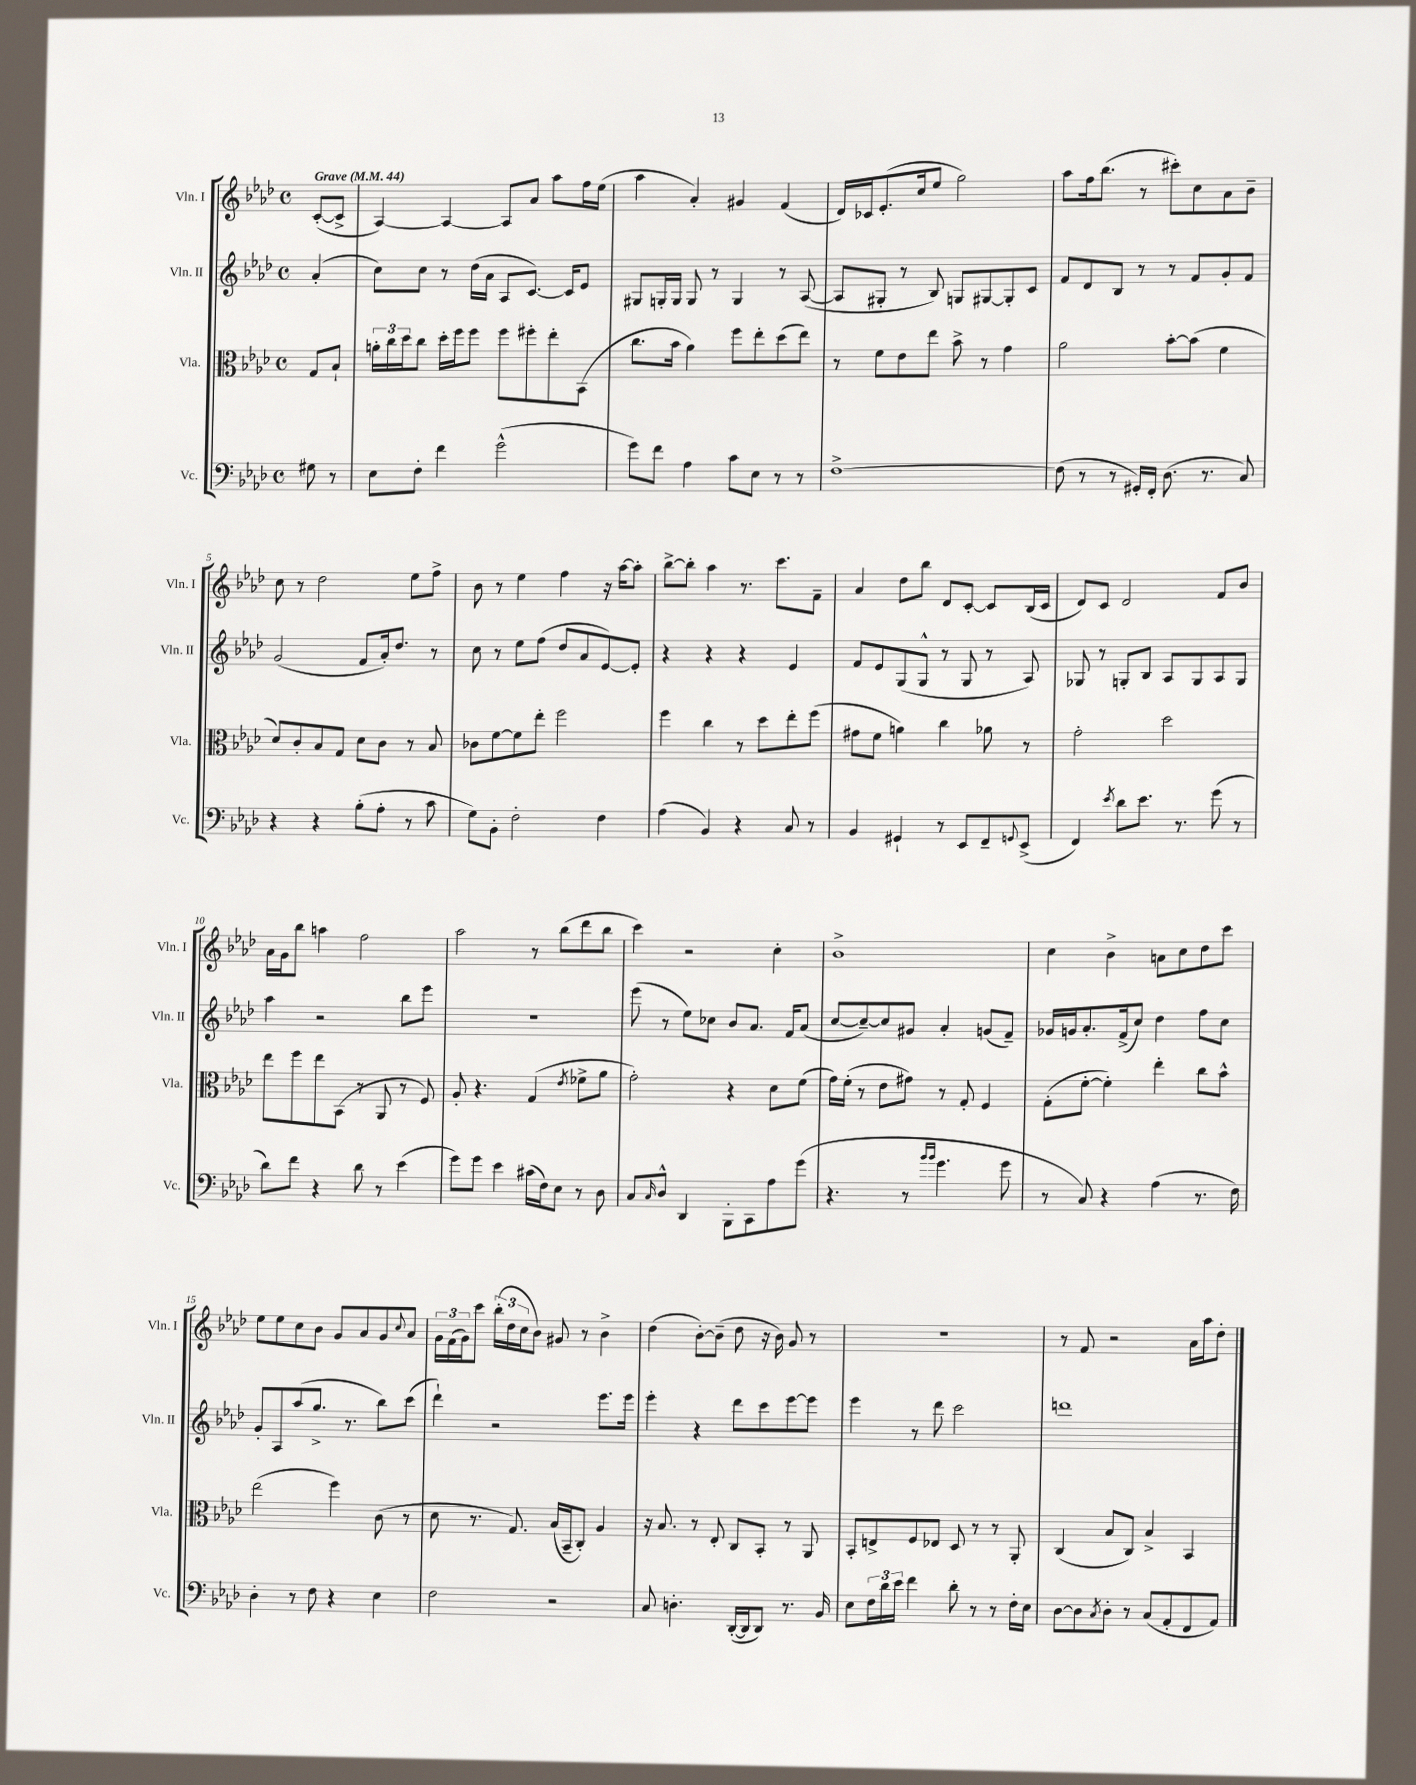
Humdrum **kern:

**kern	**kern	**kern	**kern
*staff4	*staff3	*staff2	*staff1
*clefF4	*clefC3	*clefG2	*clefG2
*k[b-e-a-d-]	*k[b-e-a-d-]	*k[b-e-a-d-]	*k[b-e-a-d-]
*M4/4	*M4/4	*M4/4	*M4/4
*met(c)	*met(c)	*met(c)	*met(c)
*MM44	*MM44	*MM44	*MM44
8G#\	8G/L	(4a-'/	([8c'/L
8r	8B-`/J	.	8c^/]J
=	=	=	=
8E-\L	24a'\LL	8cc\L)	[4A-/)
.	24cc\	.	.
.	24dd-\J	.	.
8F'\J	8cc\J	8cc\J	.
4f\	16dd-'\LL	8r	4A-/_
.	16ff\J	.	.
.	8ff\J	(16dd-\LL	.
.	.	16a-\JJ	.
(2g^^\	8ff\L	8A-/L	8A-/]L
.	8ff#'\	[8.c/J)	8a-/J
.	8ee-'\	.	8aa-\L
.	.	16c/]LK	.
.	(8BB-\J	8e-/J	16ff\L
.	.	.	(16ee-\JJ
=	=	=	=
8g\L)	8.cc\L	8G#/L	4aa-\
8f\J	.	16G'/L	.
.	16b-\Jk	16G/JJ	.
4A-\	4a-\)	8G/	4a-'/)
.	.	8r	.
8c\L	8ff\L	4G/	4g#/
8E-\J	8ee-'\	.	.
8r	(8dd-\	8r	(4f/
8r	8ee-\J)	([8A-/	.
=	=	=	=
[1F^	8r	8A-/]L	16d-/LL)
.	.	.	16c-/J
.	8f\L	8G#'/J	(8.e-'/
.	8e-\	8r	.
.	.	.	16cc/k
.	8ee-\J	8B-/)	8ee-/J
.	8b-^\	8G/L	2gg\)
.	8r	[8G#/	.
.	4g\	8G#'/]	.
.	.	8c/J	.
=	=	=	=
(8F\]	2a-\	8f/L	8aa-\L
8r	.	8d-/	16ff\k
.	.	.	(8.bb-\J
8r	.	8B-/J	.
16GG#'/LL)	.	8r	8r
16FF'/JJ	.	.	.
(8.D-\	[8b-'\L	8r	8ccc#'\L)
.	(8b-\]J	8f/L	8cc\
8.r	.	.	.
.	4f\	8g'/	8a-\
8C/)	.	8f/J	8b-~\J
=	=	=	=
4r	8d-/L)	(2g/	8cc\
.	8c'/	.	8r
4r	8B-/	.	2dd-\
.	8G/J	.	.
(8B-'\L	8d-\L	8f/L	.
8A-'\J	8c\J	16a-'/k)	.
.	.	8.dd-/J	.
8r	8r	.	8ee-\L
8c\	8B-/	8r	8ff^\J
=	=	=	=
8G\L)	8c-\L	8cc\	8b-\
8BB-'\J	[8f\	8r	8r
2F'\	8f\]	8ee-\L	4ee-\
.	8ee-'\J	(8ff\J	.
.	2ff\	8dd-/L	4ff\
.	.	8a-/	.
4F\	.	[8e-/)	16r
.	.	.	[16aa-\LK
.	.	8e-'/]J	8aa-'\]J
=	=	=	=
(4A-\	4ff\	4r	[8bb-^\L
.	.	.	8bb-'\]J
4BB-/)	4cc\	4r	4aa-\
4r	8r	4r	8.r
.	8dd-\L	.	.
.	.	.	8.ccc\L
8C/	8ee-'\	4e-/	.
8r	(8ff\J	.	8f~\J
=	=	=	=
4BB-/	8g#\L	8f/L	4a-/
.	8f\J	8e-/	.
4GG#`/	4a\)	(8G/	8dd-\L
.	.	8G^^/J	8bb-\J
8r	4cc\	8r	8d-/L
8EE-/L	.	8G/	[8c'/J
8FF~/	8a-\	8r	8c/]L
8qqGG/	.	.	.
(8EE-^/J	8r	8A-/)	(16B-/L
.	.	.	16c/JJ
=	=	=	=
4FF/)	2g'\	8G-/	8d-/L)
.	.	8r	8c/J
8qe-/	.	.	.
8d-\L	.	8G'/L	2d-/
8.e-\J	.	8B-/J	.
.	2dd-\	8A-/L	.
8.r	.	.	.
.	.	8G/	.
(8g\	.	8A-/	8f/L
8r	.	8G/J	8b-/J
=	=	=	=
8d-\L)	8ee-\L	4aa-\	16a-\LL
.	.	.	16g\J
8f\J	8ff\	.	8bb-\J
4r	8ee-\	2r	4aa\
.	(8BB-\J	.	.
8d-\	8r	.	2ff\
8r	8AA-/	.	.
(4e-\	8r	8bb-\L	.
.	8F/)	8eee-\J	.
=	=	=	=
8g\L)	8A-'/	1r	2aa-\
8g\J	4.r	.	.
4e-\	.	.	.
(16c#\LL	(4G/	.	8r
16F\J)	.	.	.
8E-\J	.	.	(8bb-\L
.	8qe-/	.	.
8r	8f-^\L	.	8ddd-\
8D-\	8a-\J	.	8bb-\J
=	=	=	=
8C/L	2g'\)	(8eee-\	4ccc\)
16qqC/	.	.	.
8D-^^/J	.	8r	.
4DD-/	.	8ee-\L)	2r
.	.	8cc-\J	.
8BBB-'\L	4r	8b-/L	.
8CC\	.	8.a-/J	.
8A-\	8d-\L	.	4cc'\
.	.	16f/LK	.
(8g\J	(8f\J	(8a-/J	.
=	=	=	=
4.r	16g\LL)	[8cc/L	1b-^
.	(16f'\JJ	.	.
.	8r	8cc~/_)	.
.	8e-\L	8cc/]	.
8r	8g#\J)	8g#/J	.
16qqb-/LL	.	.	.
16qqb-/JJ	.	.	.
4.g\	8r	4a-'/	.
.	8G'/	.	.
.	4F/	(8g/L	.
8g\	.	8f~/J)	.
=	=	=	=
8r	(8G'\L	16g-/LL	4cc\
.	.	16g/J	.
8C/)	[8f'\J	8.a-'/	.
4r	4f'\])	.	4b-^\
.	.	(16f^/k	.
.	.	8cc/J)	.
(4A-\	4ee-'\	4dd-\	8a\L
.	.	.	8cc\
8.r	8cc\L	8ff\L	8dd-\
.	8b-^^\J	8cc\J	8ccc\J
16F\)	.	.	.
=	=	=	=
4D-'\	(2ee-\	8g'/L	8ee-\L
.	.	8A-/	8ee-\
8r	.	(8aa-/	8cc\
8F\	.	8.gg^/J	8b-\J
4r	4ff\)	.	8g/L
.	.	8.r	.
.	.	.	8a-/
4E-\	(8c\	8bb-\L)	8g/
.	.	.	8qqcc/
.	8r	(8ccc\J	8a-/J
=	=	=	=
2F\	8d-\	4ddd-`\)	24g\LL
.	.	.	(24f\
.	.	.	24g\J)
.	8.r	.	8ccc\J
.	.	2r	(24bb-'\LL
.	.	.	24dd-\
.	8.G/)	.	.
.	.	.	24cc\J
.	.	.	8b-\J)
2r	(16B-/LL	.	8g#/
.	16BB-~/J	.	.
.	8C'/J)	.	8r
.	4A-/	8.eee-\L	4b-^\
.	.	16eee-\Jk	.
=	=	=	=
8C/	16r	4eee-'\	(4dd-\
.	8.B-/	.	.
4.D'\	.	.	.
.	8r	4r	[8b-'\L)
.	8E-'/	.	(8b-~\]J
([16DD-'/LL	8C/L	8ddd-\L	8dd-\
16DD-/]J	.	.	.
8DD-/J)	8BB-'/J	8ccc\	16r
.	.	.	16b-\)
8.r	8r	[8eee-\	8g/
.	8AA-/	8eee-\]J	8r
16BB-/	.	.	.
=	=	=	=
8E-\L	8BB-'/L	4eee-\	1r
24F\L	8E^/	.	.
24d-\	.	.	.
24e-\JJ	.	.	.
4f\	8F/	8r	.
.	8E-/J	8ddd-\	.
8d-'\	8D-/	2ccc\	.
8r	8r	.	.
8r	8r	.	.
16F'\LL	8AA-'/	.	.
16E-\JJ	.	.	.
=	=	=	=
[8D-\L	(4C/	1ddd	8r
8D-\]	.	.	8f/
8qC/	.	.	.
8D-'\J	8B-/L	.	2r
8r	8C/J)	.	.
(8C/L	4B-^/	.	.
8AA-'/	.	.	.
8FF/	4BB-/	.	16a-\LL
.	.	.	16aa-\J
8AA-/J)	.	.	8dd-'\J
==	==	==	==
*-	*-	*-	*-
